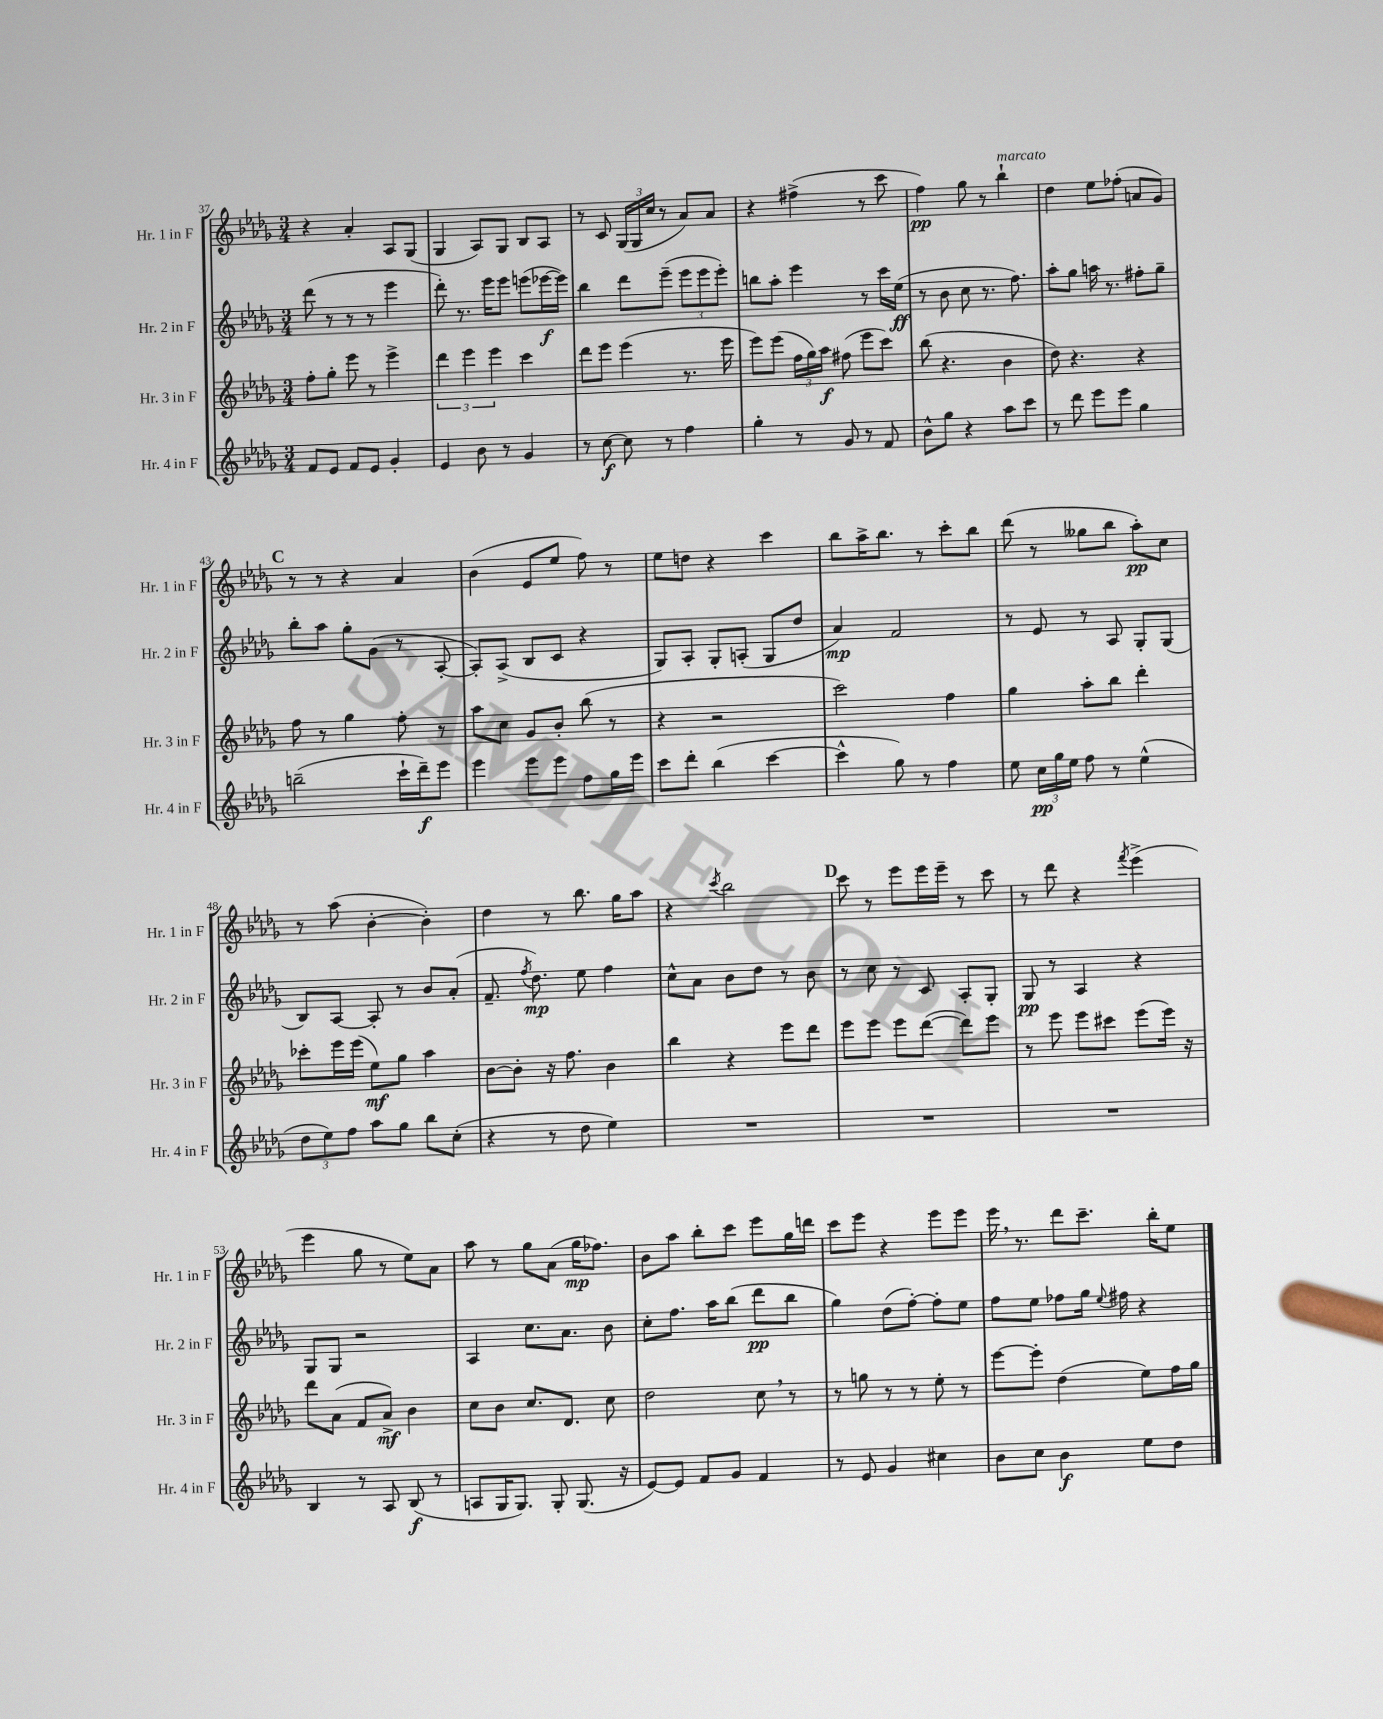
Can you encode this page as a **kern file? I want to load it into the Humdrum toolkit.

**kern	**kern	**kern	**kern
*staff4	*staff3	*staff2	*staff1
*clefG2	*clefG2	*clefG2	*clefG2
*k[b-e-a-d-g-]	*k[b-e-a-d-g-]	*k[b-e-a-d-g-]	*k[b-e-a-d-g-]
*M3/4	*M3/4	*M3/4	*M3/4
8f	8ff'	(8ddd-	4r
8e-	8gg-'	8r	.
8f	8eee-	8r	4a-'
8e-	8r	8r	.
4g-'	4eee-^	4eee-	8A-
.	.	.	(8G-
=	=	=	=
4e-	6ddd-	8ddd-')	4G-
.	.	8.r	.
.	6eee-	.	.
8b-	.	.	8A-)
.	.	16eee-	.
.	6eee-	.	.
8r	.	8eee-	8G-
4g-	4ccc	(8eee	8B-
.	.	[16eee-	8A-
.	.	16eee-])	.
=	=	=	=
8r	8ddd-	4bb-	8r
[8cc	8eee-	.	8c
8cc]	(4eee-	8ddd-	(24G-
.	.	.	24G-
.	.	.	24cc
8r	.	(8eee-~	8r
4ff	8.r	12eee-	8a-)
.	.	12eee-	.
.	.	.	8a-
.	.	12eee-')	.
.	16eee-	.	.
=	=	=	=
4gg-'	8eee-)	8bb	4r
.	(8eee-	8aa-'	.
8r	24ff	4eee-	(4ff#^
.	24gg-)	.	.
.	24aa-	.	.
8g-	(8ff#	.	.
8r	8eee-	8r	8r
8f	8ccc)	16ccc	8ccc
.	.	(16ee-	.
=	=	=	=
8b-^^	(8bb-	8r	4ff)
8gg-	4.r	8b-	.
4r	.	8cc	8gg-
.	.	8.r	8r
8aa-	4b-	.	4bb-`
.	.	8.ff)	.
8ccc	.	.	.
=	=	=	=
8r	8dd-)	8aa-'	4dd-
8ddd-	4.r	8gg-	.
8eee-	.	16aa	8ee-
.	.	8.r	.
8eee-	.	.	(8ff-'
4gg-	4r	8ff#'	8a
.	.	8gg-~	8g-)
=	=	=	=
(2bb~	8ff	8bb-'	8r
.	8r	8aa-	8r
.	4gg-	8gg-'	4r
.	.	(8g-	.
16ccc`	8ff'	8r	4a-
16ddd-~)	.	.	.
8eee-	8r	[8A-'	.
=	=	=	=
4eee-	8aa-	8A-'])	(4b-
.	8cc	(8A-^	.
8eee-	8g-	8B-	8e-
8eee-	8b-'	8c	8ee-
8ff	(8bb-	4r	8ff)
16gg-	8r	.	8r
16eee-	.	.	.
=	=	=	=
8ccc	4r	8G-)	8ee-
8ddd-'	.	8A-'	8dd
(4bb-	2r	8G-'	4r
.	.	(8A'	.
[4ccc	.	8G-	4ccc
.	.	8dd-	.
=	=	=	=
4ccc^^]	2ccc)	4a-)	8bb-
.	.	.	16aa-^
.	.	.	8.bb-
8gg-)	.	2f	.
8r	.	.	8r
4ff	4ff	.	8ccc'
.	.	.	8bb-
=	=	=	=
8ee-	4gg-	8r	(8ddd-
24cc	.	8e-	8r
24gg-	.	.	.
24ee-	.	.	.
8ff	8aa-'	8r	8gg--
8r	8bb-	8A-	8bb-
(4ee-^^	4ddd-'	8G-'	8aa-')
.	.	(8G-	8cc
=	=	=	=
12dd-	8ccc-'	8B-)	8r
12ee-)	.	.	.
.	16eee-	[8A-	(8aa-
12ff	.	.	.
.	(16eee-	.	.
8aa-	8ee-)	8A-']	[4b-'
8gg-	8gg-	8r	.
8bb-	4aa-	8b-	4b-'])
(8cc'	.	(8a-'	.
=	=	=	=
4r	[8b-	8.f~	4dd-
.	8b-']	.	.
.	.	8qff	.
.	.	8.dd-)	.
8r	16r	.	8r
.	8.ff	.	.
8dd-	.	8ee-	8.bb-
4ee-)	4b-	4ff	.
.	.	.	16gg-
.	.	.	8aa-
=	=	=	=
2.r	4bb-	8cc^^	4r
.	.	8a-	.
.	.	.	8qccc
.	4r	8b-	2bb-
.	.	8dd-	.
.	8eee-	8r	.
.	8ddd-	8b-	.
=	=	=	=
2.r	8eee-	8r	8ccc
.	8eee-	8cc	8r
.	8eee-	8r	8eee-
.	([8ddd-	8c	16eee-
.	.	.	16eee-~
.	8ddd-])	8A-'	8r
.	8eee-	8G-'	8ccc
=	=	=	=
2.r	8r	8G-	8r
.	8eee-	8r	8ddd-
.	8eee-	4A-	4r
.	8ccc#	.	.
.	.	.	8qfff
.	(8eee-	4r	(4eee-^
.	16eee-)	.	.
.	16r	.	.
=	=	=	=
4B-	8ddd-	8G-	4eee-
.	(8a-	8G-	.
8r	8f	2r	8gg-
8A-	8a-^)	.	8r
(8B-	4b-	.	8ee-)
8r	.	.	8a-
=	=	=	=
8A	8cc	4A-	8aa-
16G-	8b-	.	8r
8.G-)	.	.	.
.	8.cc	8.cc	8gg-
8G-'	.	.	(8a-
.	8.d-	8.a-	.
(8.G-	.	.	16gg-
.	.	.	8.ff-)
.	8cc	8b-	.
16r	.	.	.
=	=	=	=
[8e-)	2dd-	8cc'	8b-
8e-]	.	8.ff	8aa-
8f	.	.	8bb-'
.	.	16aa-	.
8g-	.	(8bb-	8ccc
4f	8cc	8ddd-	8eee-
.	8r	8bb-	16gg-
.	.	.	16ddd
=	=	=	=
8r	8r	4gg-)	8ccc
8e-	8gg	.	8eee-
4g-	8r	(8dd-	4r
.	8r	[8ff')	.
4cc#	8ee-'	8ff']	8eee-
.	8r	8ee-	8eee-
=	=	=	=
8b-	[8eee-	8ff	16eee-
.	.	.	8.r
8cc	8eee-']	8ee-	.
4b-	(4dd-	8ff-	8ddd-
.	.	16gg-	8.ccc~
.	.	8qqee-	.
.	.	16ff#	.
8ee-	8ee-)	4r	.
.	.	.	16bb-'
8dd-	16ff	.	8ee-
.	16gg-	.	.
==	==	==	==
*-	*-	*-	*-
